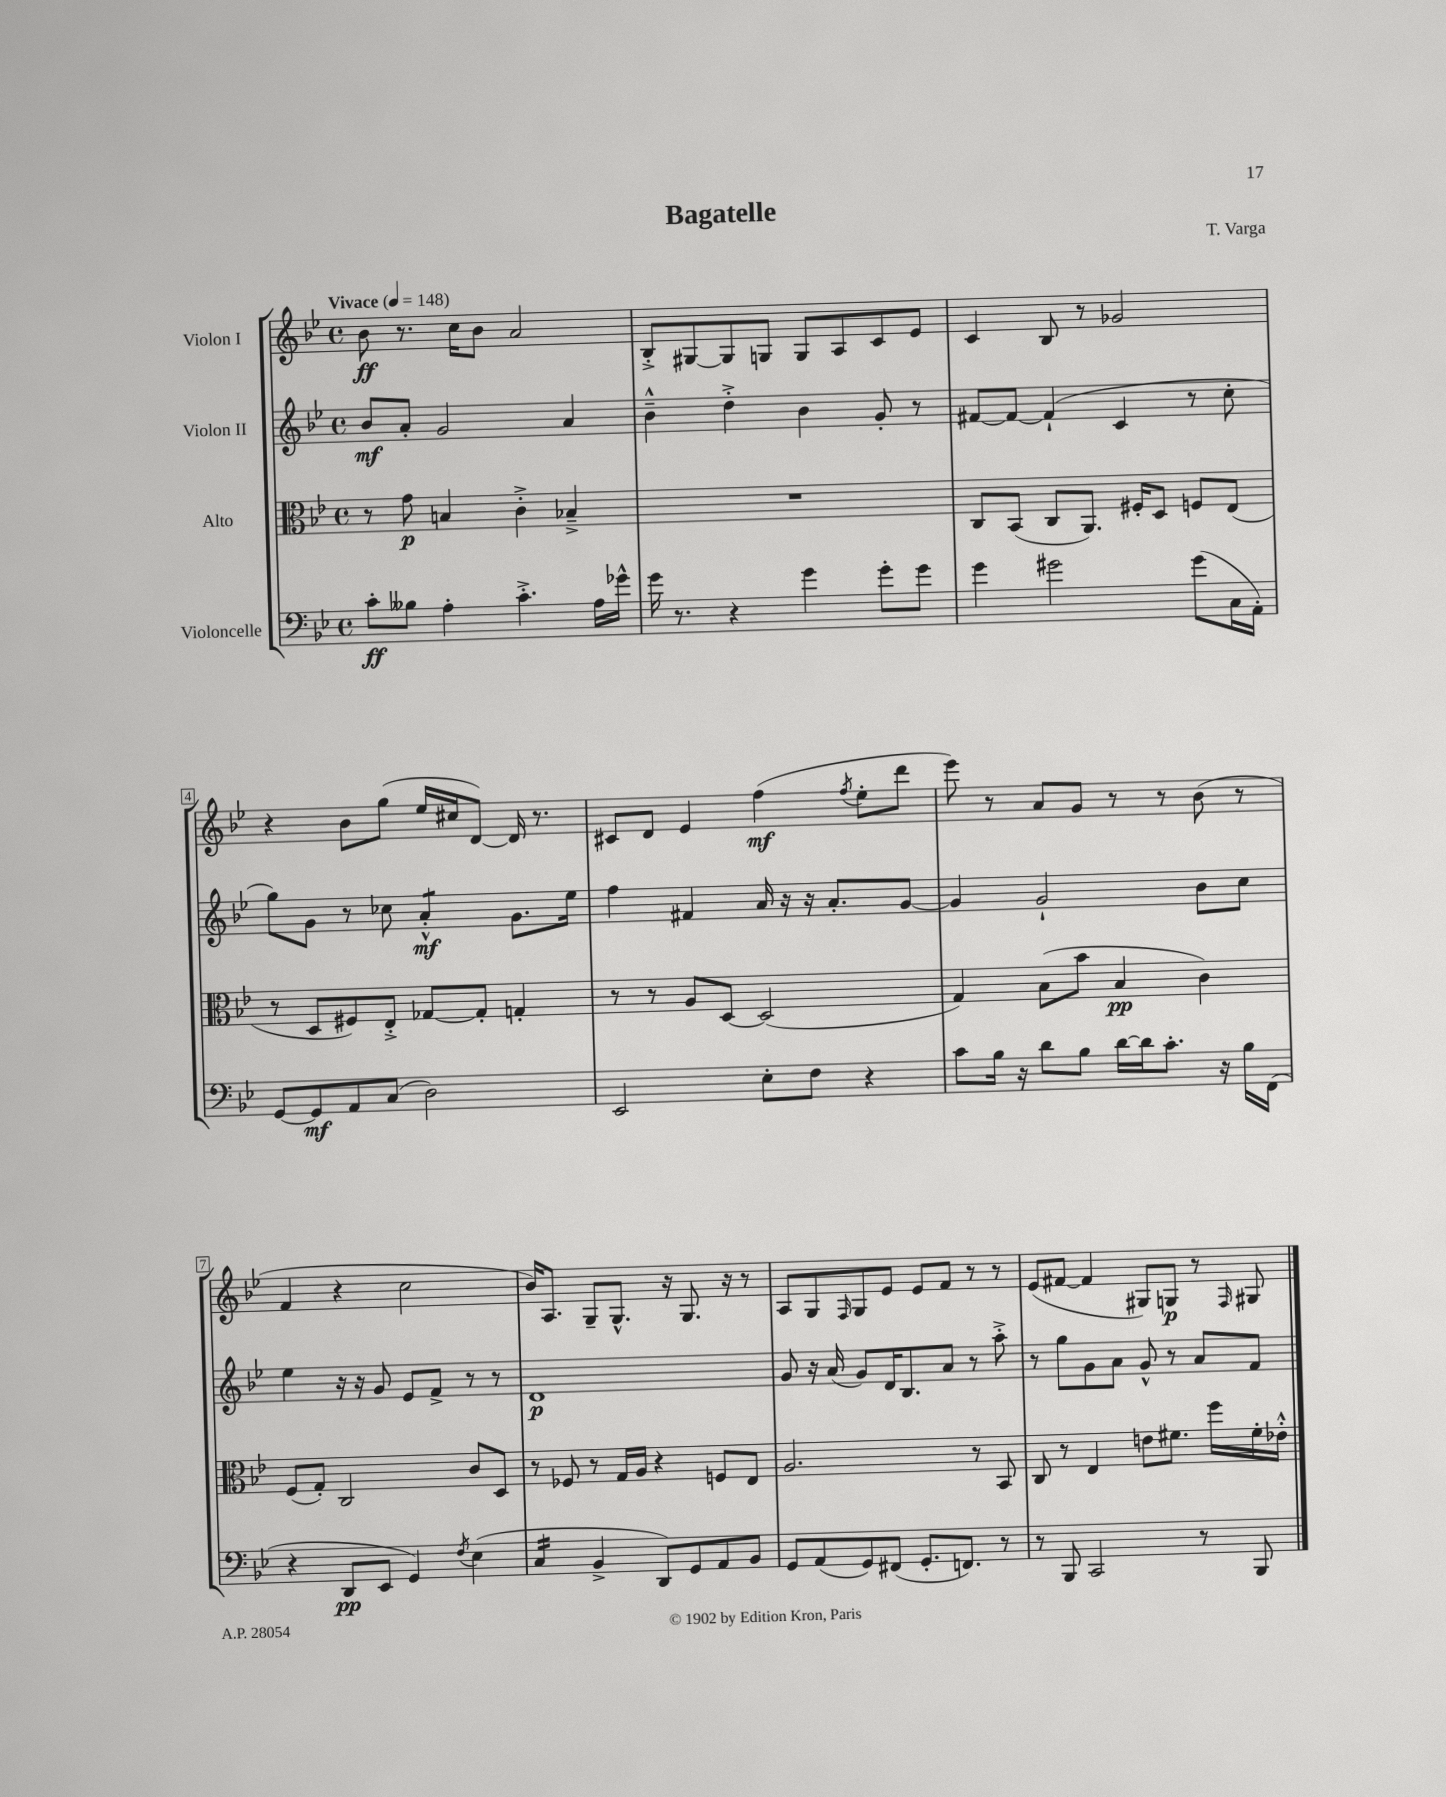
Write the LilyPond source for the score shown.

\header { title = "Bagatelle" composer = "T. Varga" }
<<
\new StaffGroup <<
\new Staff = "s0" \with { instrumentName = "Violon I" } {
    \clef treble \key bes \major \defaultTimeSignature \time 4/4 \tempo "Vivace" 4 = 148
    bes'8\ff r8. c''16 bes'8 a'2 |
    bes8-.-> gis8~ gis8 g8 g8 a8 c'8 ees'8 |
    c'4 bes8 r8 ges'2 |
    r4 bes'8 g''8( ees''16 cis''16 d'8~) d'16 r8. |
    cis'8 d'8 ees'4 f''4\mf( \acciaccatura { f''8 } ees''8-. d'''8 |
    ees'''8) r8 a'8 g'8 r8 r8 bes'8( r8 |
    f'4 r4 c''2 |
    bes'16) a8. g8-- g8.-^ r16 g8. r16 r8 |
    a8 g8 \grace { f16 } g8 ees'8 ees'8 f'8 r8 r8 |
    ees'8( fis'8~ fis'4 gis8) g8\p r8 \grace { f16 } gis8 \bar "|." |
}
\new Staff = "s1" \with { instrumentName = "Violon II" } {
    \clef treble \key bes \major \defaultTimeSignature \time 4/4
    bes'8\mf a'8-. g'2 a'4 |
    bes'4---^ d''4-.-> bes'4 g'8-. r8 |
    fis'8~ fis'8~ fis'4-!( c'4 r8 c''8-. |
    g''8) g'8 r8 ces''8 a'4:8-.-^\mf g'8. ees''16 |
    f''4 fis'4 a'16 r16 r16 a'8.-. g'8~ |
    g'4 g'2-! bes'8 c''8 |
    ees''4 r16 r16 g'8 ees'8 f'8-> r8 r8 |
    d'1\p |
    g'8 r16 a'16( g'8) d'16 bes8. a'8 r8 a''8-.-> |
    r8 g''8 g'8 a'8 g'8-^ r8 a'8 f'8 \bar "|." |
}
\new Staff = "s2" \with { instrumentName = "Alto" } {
    \clef alto \key bes \major \defaultTimeSignature \time 4/4
    r8 g'8\p b4 c'4-.-> bes4---> |
    R1 |
    c8 bes,8( c8 a,8.) fis16-. d8 f8 ees8( |
    r8 d8 fis8) ees8-.-> ges8~ ges8-. g4-. |
    r8 r8 a8 d8~ d2( |
    g4) bes8( bes'8 bes4\pp c'4) |
    f8( g8-.) c2 c'8 d8 |
    r8 fes8 r8 g16 a16 r4 f8 ees8 |
    a2. r8 bes,8 |
    c8 r8 ees4 e'8 fis'8. f''16 fis'16-. ees'16-.-^ \bar "|." |
}
\new Staff = "s3" \with { instrumentName = "Violoncelle" } {
    \clef bass \key bes \major \defaultTimeSignature \time 4/4
    c'8-.\ff beses8 a4-. c'4.-.-> a16 ges'16-^ |
    g'16 r8. r4 g'4 g'8-. g'8 |
    g'4 gis'2 gis'8( c16 a,16-.) |
    g,8~ g,8\mf a,8 c8( d2) |
    ees,2 ees8-. f8 r4 |
    c'8 bes16 r16 d'8 bes8 d'16~ d'16 c'8.-. r16 bes16 f,16( |
    r4 d,8\pp ees,8 g,4) \acciaccatura { f8 } ees4( |
    c4:16 bes,4-> d,8) g,8 a,8 bes,8 |
    g,8 a,8( g,8) fis,8( g,8.-. f,8.) r8 |
    r8 bes,,8 c,2 r8 bes,,8 \bar "|." |
}
>>
>>
\layout { \context { \Score \override BarNumber.stencil = #(make-stencil-boxer 0.1 0.3 ly:text-interface::print) } }
